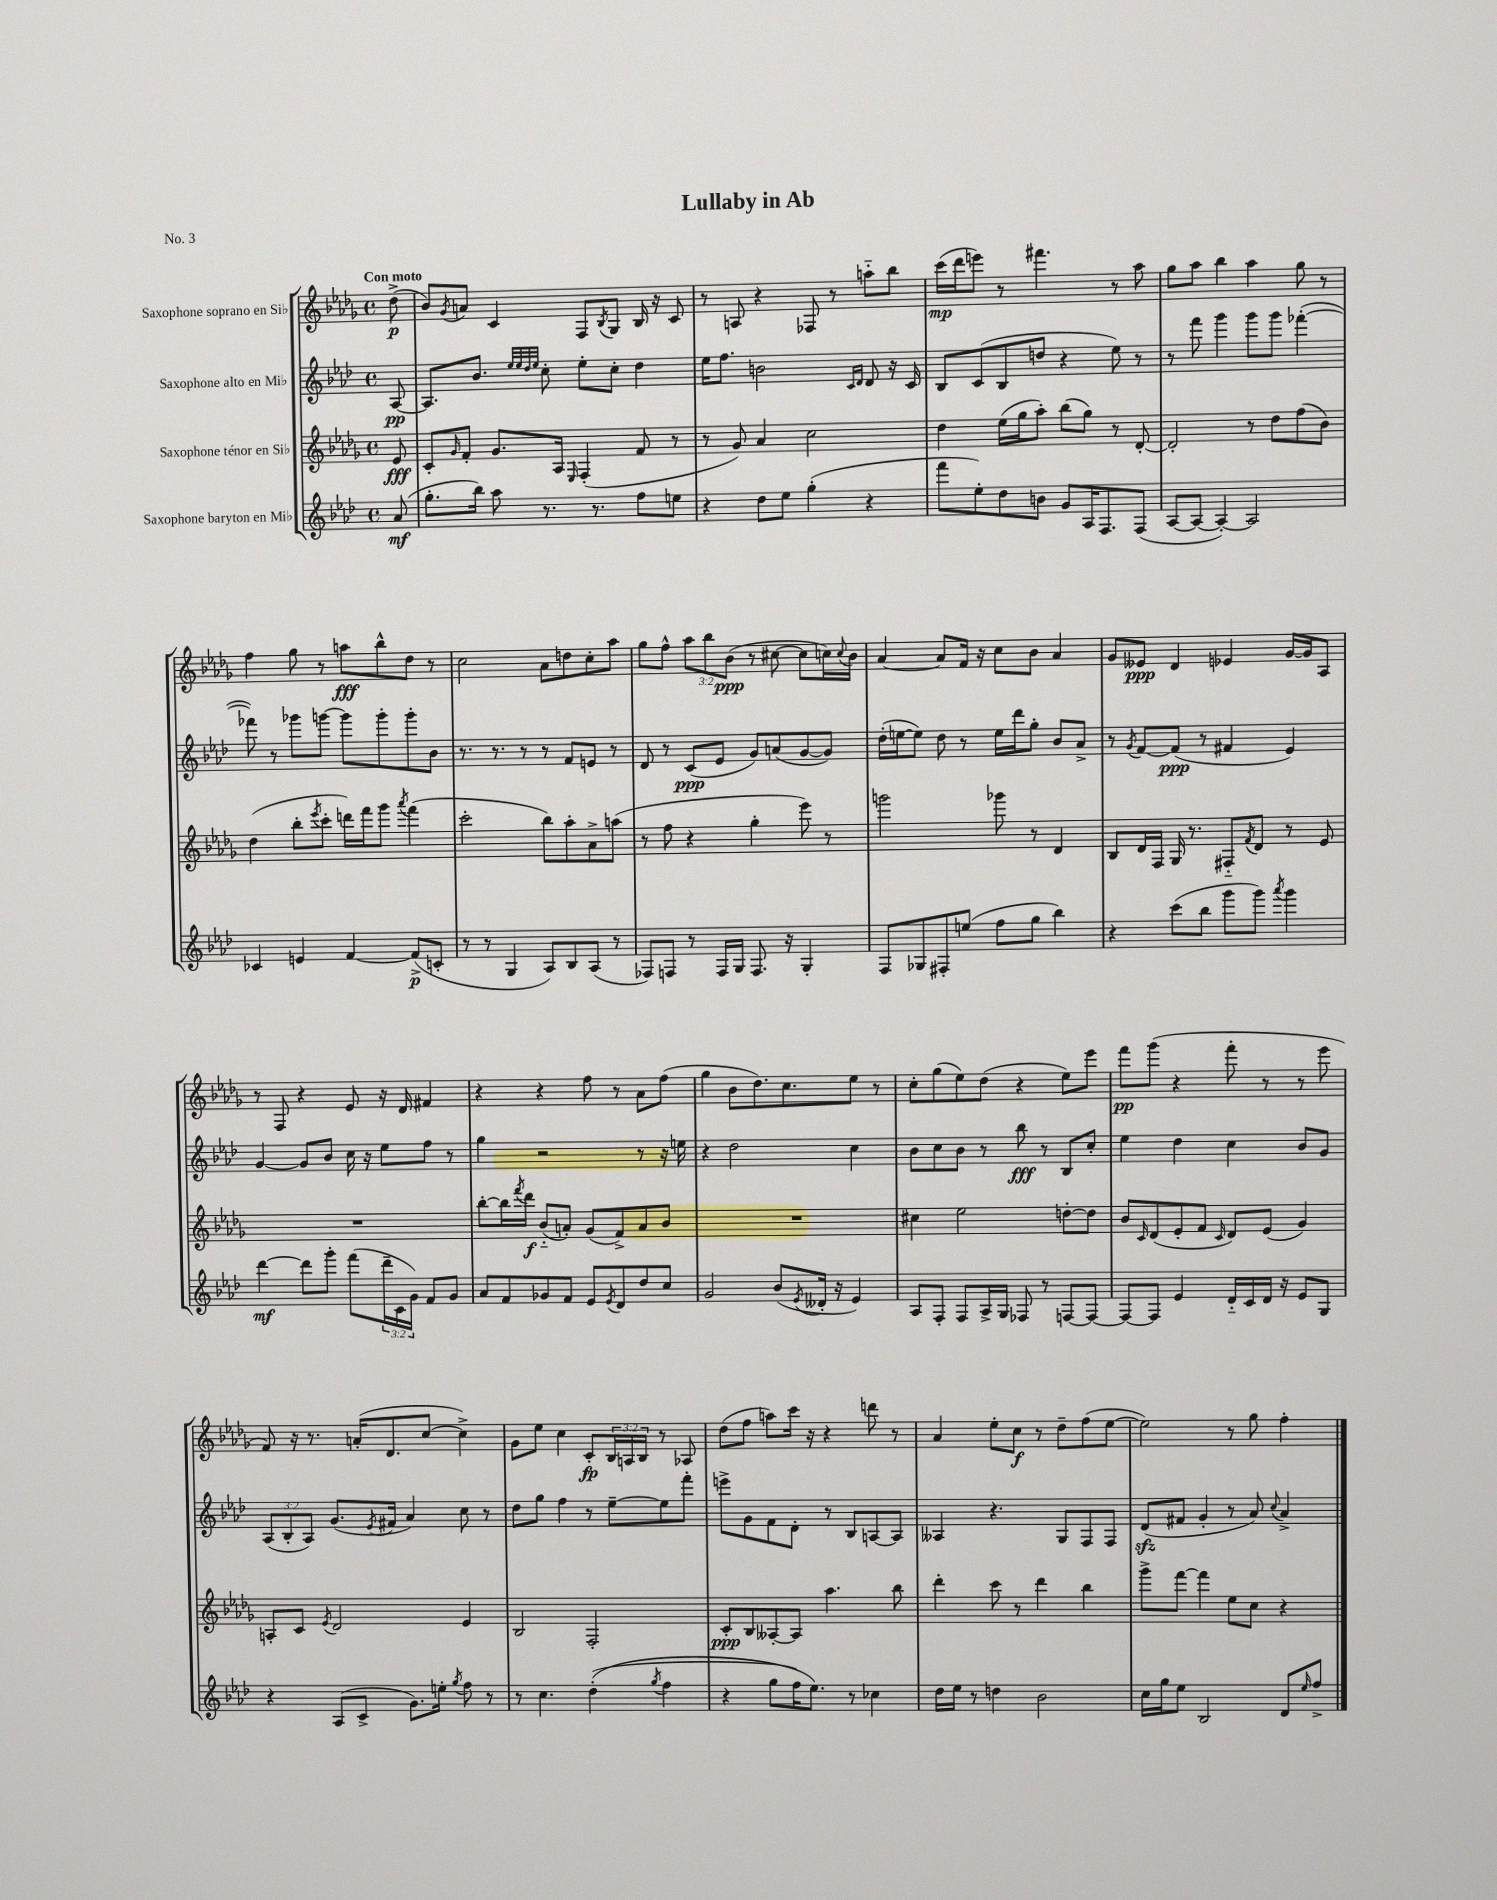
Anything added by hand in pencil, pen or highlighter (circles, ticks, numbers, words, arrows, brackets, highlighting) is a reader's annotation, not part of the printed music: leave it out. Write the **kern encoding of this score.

**kern	**dynam	**kern	**dynam	**kern	**dynam	**kern	**dynam
*part4	*part4	*part3	*part3	*part2	*part2	*part1	*part1
*staff4	*staff4	*staff3	*staff3	*staff2	*staff2	*staff1	*staff1
*I"Saxophone baryton en Mi♭	*	*I"Saxophone ténor en Si♭	*	*I"Saxophone alto en Mi♭	*	*I"Saxophone soprano en Si♭	*
*clefG2	*	*clefG2	*	*clefG2	*	*clefG2	*
*k[b-e-a-d-]	*	*k[b-e-a-d-g-]	*	*k[b-e-a-d-]	*	*k[b-e-a-d-g-]	*
*M4/4	*	*M4/4	*	*M4/4	*	*M4/4	*
*met(c)	*	*met(c)	*	*met(c)	*	*met(c)	*
=	=	=	=	=	=	=	=
!	!	!	!	!	!	!LO:TX:a:B:t=Con moto	!
(8a-/	mf	8e-/	fff	[8A-/	pp	(8dd-^\	p
=1	=1	=1	=1	=1	=1	=1	=1
8.gg'\L	.	8c'/L	.	8.A-/L]	.	8b-/L)	.
.	.	16qqg-/	.	.	.	8qg-/	.
.	.	8f'/J	.	.	.	8an/J	.
16bb-\Jk)	.	.	.	8.b-/J	.	.	.
8aa-\	.	8.g-/L	.	.	.	4c/	.
.	.	.	.	32qqee-/LLL	.	.	.
.	.	.	.	32qqee-/	.	.	.
.	.	.	.	32qqdd-/	.	.	.
.	.	.	.	32qqee-/JJJ	.	.	.
8.r	.	.	.	8cc'\	.	.	.
.	.	16A-/Jk	.	.	.	.	.
.	.	16qqE-/	.	.	.	.	.
.	.	(4F'/	.	8ee-'\L	.	8F/L	.
8.r	.	.	.	.	.	.	.
.	.	.	.	.	.	8qB-/	.
.	.	.	.	8cc'\J	.	8G-/J	.
8ff\L	.	8f/	.	4dd-\	.	16B-/	.
.	.	.	.	.	.	16r	.
8een\J	.	8r	.	.	.	8c/	.
=2	=2	=2	=2	=2	=2	=2	=2
4r	.	8r	.	16ee-\KL	.	8r	.
.	.	.	.	8.ff\J	.	.	.
.	.	8g-/)	.	.	.	8An/	.
8dd-\L	.	4a-/	.	2bn\	.	4r	.
8ee-\J	.	.	.	.	.	.	.
(4gg'\	.	2cc\	.	.	.	8F-X/	.
.	.	.	.	.	.	8r	.
.	.	.	.	16qqc/LL	.	.	.
.	.	.	.	16qqd-/JJ	.	.	.
4r	.	.	.	8d-/	.	8aan\L	.
.	.	.	.	16r	.	8bb-\J	.
.	.	.	.	16c/	.	.	.
=3	=3	=3	=3	=3	=3	=3	=3
8fff\L	.	4dd-\	.	8B-/L	.	(16ccc\LL	mp
.	.	.	.	.	.	16ddd-\J	.
8ee-'\)	.	.	.	(8c/	.	8eeen\J)	.
8dd-\	.	(16ee-\LL	.	8B-/	.	8r	.
.	.	16gg-\J	.	.	.	.	.
8bn\J	.	8aa-'\J)	.	8ddn/J	.	4.fff#X\	.
8g/L	.	(8bb-\L	.	4r	.	.	.
16A-/K	.	8gg-\J)	.	.	.	.	.
8.F/	.	.	.	.	.	.	.
.	.	8r	.	8ee-\)	.	8r	.
(8F/J	.	[8d-'/	.	8r	.	8aa-\	.
=4	=4	=4	=4	=4	=4	=4	=4
[8A-/L	.	2d-'/]	.	8r	.	8gg-\L	.
8A-/J_	.	.	.	8fff\	.	8aa-\J	.
4A-'/_)	.	.	.	4ggg\	.	4bb-\	.
2A-/]	.	8r	.	8ggg\L	.	4aa-\	.
.	.	8dd-\L	.	8ggg\J	.	.	.
.	.	(8ff\	.	([4fff-X'\	.	8gg-\	.
.	.	8b-\J)	.	.	.	8r	.
!!LO:LB:g=z
=5	=5	=5	=5	=5	=5	=5	=5
4c-X/	.	(4dd-\	.	8fff-X\])	.	4ff\	.
.	.	.	.	8r	.	.	.
4en/	.	8bb-'\L	.	8ggg-X\L	.	8gg-\	.
.	.	8qeee-/	.	.	.	.	.
.	.	8ccc'\J	.	[8gggn\J	.	8r	.
[4f/	.	16dddn\LL)	.	8ggg\L]	.	8aan\L	fff
.	.	16fff\J	.	.	.	.	.
.	.	8ggg-\J	.	8ggg'\	.	8bb-^^\	.
.	.	8qaaa-/	.	.	.	.	.
(8f^/L]	p	(4fff\	.	8ggg'\	.	8dd-\J	.
8cn'/J	.	.	.	8b-\J	.	8r	.
=6	=6	=6	=6	=6	=6	=6	=6
8r	.	2ccc'\	.	8.r	.	2cc\	.
8r	.	.	.	.	.	.	.
.	.	.	.	8.r	.	.	.
4G/	.	.	.	.	.	.	.
.	.	.	.	8r	.	.	.
8A-/L)	.	8bb-\L)	.	8r	.	8a-\L	.
8B-/	.	8aa-'\	.	8f/L	.	8ddn\	.
(8A-/J	.	8a-^\	.	8en/J	.	8cc'\	.
8r	.	(8aan\J	.	8r	.	8aa-\J	.
=7	=7	=7	=7	=7	=7	=7	=7
8F-X/L)	.	8r	.	8d-/	.	8gg-\L	.
8Fn/J	.	8ff\	.	8r	.	8ff^^\J	.
8r	.	4r	.	(8c/L	ppp	12aa-\L	.
.	.	.	.	.	.	12bb-\	.
16F/LL	.	.	.	8e-/J	.	.	.
.	.	.	.	.	.	(12b-\J	ppp
16G/JJ	.	.	.	.	.	.	.
8.F/	.	4gg-'\	.	8g/L)	.	8r	.
.	.	.	.	(8an/	.	[8cc#X\	.
16r	.	.	.	.	.	.	.
4G'/	.	8eee-\)	.	[8g/	.	8cc#\L]	.
.	.	8r	.	8g/J])	.	16ccn\L)	.
.	.	.	.	.	.	8qqcc/	.
.	.	.	.	.	.	16b-\JJ	.
=8	=8	=8	=8	=8	=8	=8	=8
8F/L	.	2gggn\	.	(16dd-'\LL	.	[4a-/	.
.	.	.	.	[16een\J	.	.	.
8G-X/	.	.	.	8ee\J])	.	.	.
8F#X'/	.	.	.	8dd-\	.	8a-/L]	.
(8een/J	.	.	.	8r	.	16f/Jk	.
.	.	.	.	.	.	16r	.
8ff\L	.	8ggg-X\	.	16ee\LL	.	8cc\L	.
.	.	.	.	16ddd-\J	.	.	.
8gg\J	.	8r	.	8gg'\J	.	8b-\J	.
4bb-\)	.	4d-/	.	8b-/L	.	4a-/	.
.	.	.	.	8a-^/J	.	.	.
=9	=9	=9	=9	=9	=9	=9	=9
4r	.	8B-/L	.	8r	.	8g-/L	.
.	.	.	.	8qg/	.	.	.
.	.	16d-/L	.	[8f/L	.	8e--X/J	ppp
.	.	16F/JJ	.	.	.	.	.
(8ccc\L	.	16G-/	.	(8f/J]	ppp	4d-/	.
.	.	8.r	.	.	.	.	.
8bb-\J	.	.	.	8r	.	.	.
8ggg\L	.	8F#X/L	.	4f#X/	.	4e-X/	.
.	.	8qf/	.	.	.	.	.
8ggg\J)	.	8d-/J	.	.	.	.	.
8qaaa-/	.	.	.	.	.	.	.
4ggg\	.	8r	.	4e-/)	.	[16g-/LL	.
.	.	.	.	.	.	16g-/J]	.
.	.	8e-/	.	.	.	8A-/J	.
!!LO:LB:g=z
=10	=10	=10	=10	=10	=10	=10	=10
[4ddd-\	mf	1r	.	[4g/	.	8r	.
.	.	.	.	.	.	8F/	.
8ddd-\L]	.	.	.	8g/L]	.	4r	.
8ggg'\J	.	.	.	8b-/J	.	.	.
(8fff\L	.	.	.	16cc\	.	8e-/	.
.	.	.	.	16r	.	.	.
24ddd-~\L	.	.	.	8ee-\L	.	16r	.
24c\	.	.	.	.	.	.	.
.	.	.	.	.	.	16d-/	.
24g\JJ)	.	.	.	.	.	.	.
8f/L	.	.	.	8ff\J	.	4f#X/	.
8g/J	.	.	.	8r	.	.	.
=11	=11	=11	=11	=11	=11	=11	=11
8a-/L	.	[8bb-'\L	.	4gg\	.	4r	.
8f/	.	16bb-\L]	.	.	.	.	.
.	.	8qfff/	.	.	.	.	.
.	.	16ddd-\JJ	f	.	.	.	.
8g-X/	.	(8b-/L	.	2r	.	4r	.
8f/J	.	8an'/J)	.	.	.	.	.
8e-/L	.	(8g-/L	.	.	.	8ff\	.
8qe-/	.	.	.	.	.	.	.
8d-/	.	8f^/)	.	.	.	8r	.
8dd-/	.	8a/	.	8r	.	8a-\L	.
8cc/J	.	8b-/J	.	16r	.	(8ff\J	.
.	.	.	.	16een\	.	.	.
=12	=12	=12	=12	=12	=12	=12	=12
2g/	.	1r	.	4r	.	4gg-\	.
.	.	.	.	2dd-\	.	8b-\L	.
.	.	.	.	.	.	8.dd-\)	.
(8b-/L	.	.	.	.	.	.	.
.	.	.	.	.	.	8.cc\	.
8qe-/	.	.	.	.	.	.	.
16d--X'/Jk	.	.	.	.	.	.	.
16r	.	.	.	.	.	.	.
4e-/)	.	.	.	4cc\	.	8ee-\J	.
.	.	.	.	.	.	8r	.
=13	=13	=13	=13	=13	=13	=13	=13
8A-/L	.	4cc#X\	.	8b-\L	.	8cc'\L	.
8F'/J	.	.	.	8cc\	.	(8gg-\	.
8F/L	.	2ee-\	.	8b-\J	.	8ee-\)	.
16A-^/L	.	.	.	8r	.	(8dd-\J	.
16G/JJ	.	.	.	.	.	.	.
8F-X/	.	.	.	8bb-\	fff	4r	.
8r	.	.	.	8r	.	.	.
[8Fn/L	.	[8ddn'\L	.	8B-/L	.	8ee-\L)	.
8F/J_	.	8dd\J]	.	8cc'/J	.	8eee-\J	.
=14	=14	=14	=14	=14	=14	=14	=14
8F/L_	.	8b-/L	.	4ee-\	.	8fff\L	pp
.	.	16qqc/	.	.	.	.	.
8F/J]	.	(8d-/	.	.	.	(8ggg-\J	.
4e-/	.	8e-'/	.	4dd-\	.	4r	.
.	.	8f/J	.	.	.	.	.
.	.	16qqc/	.	.	.	.	.
16d-/LL	.	8d-/L)	.	4cc\	.	8fff'\	.
16c/	.	.	.	.	.	.	.
16d-/JJ	.	(8e-/J	.	.	.	8r	.
16r	.	.	.	.	.	.	.
8e-/L	.	4g-/)	.	8b-/L	.	8r	.
8G/J	.	.	.	8g/J	.	8eee-\	.
!!LO:LB:g=z
=15	=15	=15	=15	=15	=15	=15	=15
4r	.	8An'/L	.	(12A-/L	.	8f/)	.
.	.	.	.	12B-'/	.	.	.
.	.	8c/J	.	.	.	16r	.
.	.	.	.	12A-/J)	.	.	.
.	.	.	.	.	.	8.r	.
.	.	8qe-/	.	.	.	.	.
(8A-/L	.	2d-/	.	(8.g/L	.	.	.
8c^/J	.	.	.	.	.	(16an'/KL	.
.	.	.	.	8qe-/	.	.	.
.	.	.	.	16f#X/Jk	.	8.d-/	.
8.g\L)	.	.	.	4a-/)	.	.	.
.	.	.	.	.	.	[8cc/J	.
16een'\Jk	.	.	.	.	.	.	.
8qgg/	.	.	.	.	.	.	.
8ff\	.	4e-/	.	8cc\	.	4cc^\])	.
8r	.	.	.	8r	.	.	.
=16	=16	=16	=16	=16	=16	=16	=16
8r	.	2B-/	.	8dd-\L	.	8g-\L	.
4.cc\	.	.	.	8gg\J	.	8ee-\J	.
.	.	.	.	4ff\	.	4cc\	.
((4dd-'\	.	2F'/	.	8r	.	8c'/L	fp
.	.	.	.	[8ee-~\L	.	24B-/L	.
.	.	.	.	.	.	24An/	.
.	.	.	.	.	.	24B-/JJ	.
8qgg/	.	.	.	.	.	.	.
4ff\	.	.	.	8ee-\]	.	8r	.
.	.	.	.	8fff'\J	.	8A-X/	.
=17	=17	=17	=17	=17	=17	=17	=17
4r	.	8c'/L	ppp	8eeen^\L	.	(8dd-\L	.
.	.	8B-/	.	8g\	.	8ff\J	.
8gg\L	.	[8A--X'/	.	8f\	.	8aan\L)	.
16ff\K)	.	8A--/J]	.	8d-'\J	.	16ccc\Jk	.
8.ee-\J)	.	.	.	.	.	16r	.
.	.	4.aa-\	.	8r	.	4r	.
8r	.	.	.	8B-/L	.	.	.
4cc-X\	.	.	.	[8An/	.	8dddn\	.
.	.	8bb-\	.	8A/J]	.	8r	.
=18	=18	=18	=18	=18	=18	=18	=18
16dd-\LL	.	4ddd-'\	.	4A--X/	.	4a-/	.
16ee-\JJ	.	.	.	.	.	.	.
8r	.	.	.	.	.	.	.
4ddn\	.	8ccc\	.	4.r	.	8ee-'\L	.
.	.	8r	.	.	.	8cc\J	f
2b-\	.	4ddd-\	.	.	.	8r	.
.	.	.	.	8G/L	.	8dd-~\L	.
.	.	4bb-\	.	8F/	.	(8ff\	.
.	.	.	.	8F/J	.	[8ee-\J	.
=19	=19	=19	=19	=19	=19	=19	=19
16cc\LL	.	8ggg-^\L	.	(8d-zz/L	.	2ee-\])	.
16gg\J	.	.	.	.	.	.	.
8ee-\J	.	[8fff\J	.	8f#X/J	.	.	.
2B-/	.	4fff\]	.	4g'/	.	.	.
.	.	8ee-\L	.	8r	.	8r	.
.	.	8cc\J	.	8a-/)	.	8gg-\	.
.	.	.	.	8qqcc/	.	.	.
8d-/L	.	4r	.	4a-^/	.	4ff'\	.
16qqee-/	.	.	.	.	.	.	.
8ff^/J	.	.	.	.	.	.	.
==	==	==	==	==	==	==	==
*-	*-	*-	*-	*-	*-	*-	*-
